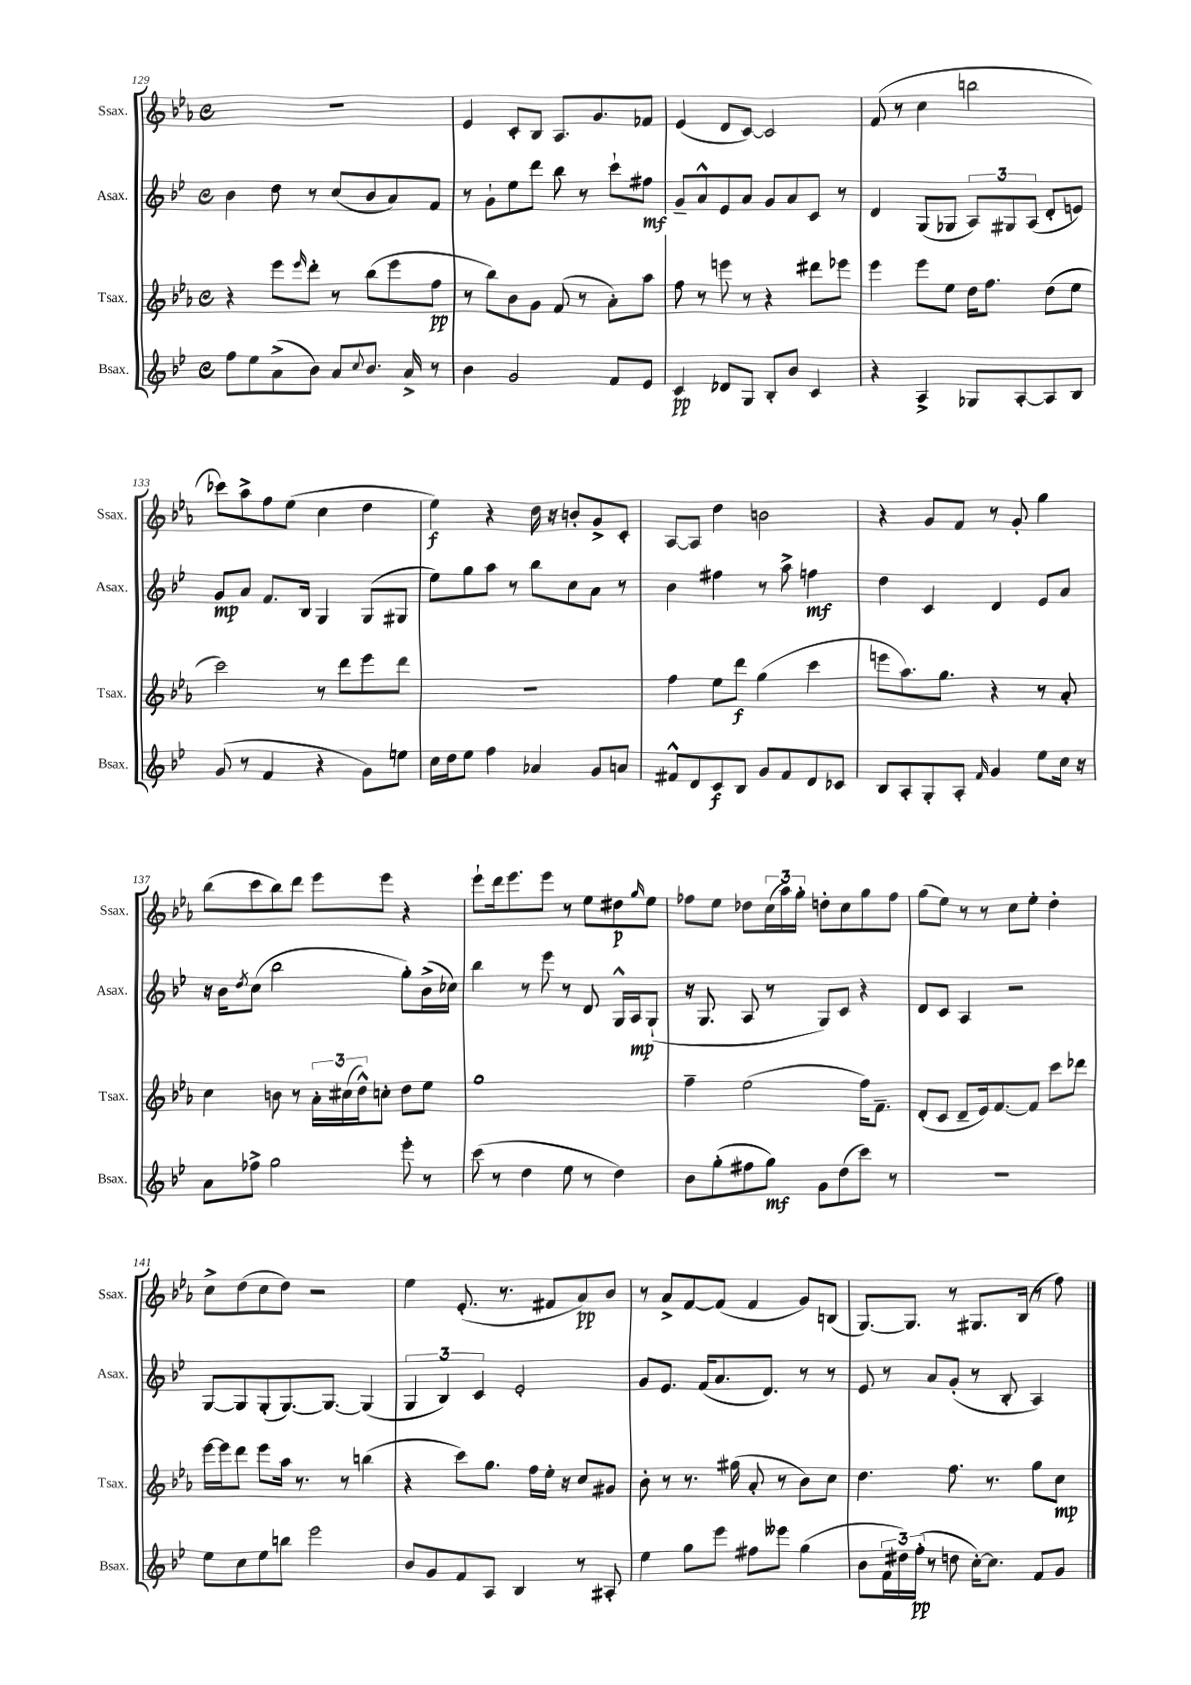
<<
\new StaffGroup <<
\new Staff = "s0" \with { instrumentName = "Ssax." shortInstrumentName = "Ssax." } {
    \clef treble \key ees \major \defaultTimeSignature \time 4/4
    R1 |
    ees'4 c'8-. bes8 aes8. g'8. fes'8 |
    ees'4( d'8 c'8~) c'2 |
    f'8( r8 c''4 b''2 |
    ces'''8) aes''8-> f''8 ees''8( c''4 d''4 |
    ees''4\f) r4 d''16 r16 b'8-. g'8-> c'8-. |
    aes8~ aes8 d''4 b'2 |
    r4 g'8 f'8 r8 g'8-. g''4 |
    bes''8( c'''8 bes''8) d'''8 ees'''8 ees'''8 r4 |
    ees'''8-! d'''16 ees'''8. ees'''8 r8 ees''8 dis''8\p \grace { g''16 } ees''8 |
    fes''8 ees''8 des''8 \tuplet 3/2 { c''16( aes''16) g''16-. } d''8-. c''8 g''8 fes''8 |
    g''8( ees''8) r8 r8 c''8 ees''8-. d''4-. |
    c''8-> d''8( c''8 d''8) r2 |
    ees''4 ees'8.-.( r8. fis'8 aes'8\pp) bes'8 |
    r8 aes'8-> f'8~ f'8( f'4 g'8) b8( |
    g8.~) g8. r8 gis8. bes16( r8 f''8) \bar "|." |
}
\new Staff = "s1" \with { instrumentName = "Asax." shortInstrumentName = "Asax." } {
    \clef treble \key bes \major \defaultTimeSignature \time 4/4
    bes'4 d''8 r8 c''8( bes'8 a'8) f'8 |
    r8 g'8-! ees''8 d'''8 bes''8 r8 c'''8-! fis''8\mf |
    g'8-- a'8-^ ees'8 a'8 g'8 a'8 c'8 r8 |
    d'4 g8( ges8 \tuplet 3/2 { a8) gis8 a8( } d'8-. e'8) |
    g'8\mp a'8 f'8. bes16 g4 g8( gis8 |
    ees''8) g''8 a''8 r8 bes''8 c''8 a'8 r8 |
    bes'4 fis''4 r8 a''8-> f''4\mf |
    d''4 c'4 d'4 ees'8 a'8 |
    r16 bes'16 \acciaccatura { d''8 } c''8( bes''2 g''8-.) bes'16->( ces''16) |
    bes''4 r8 ees'''8 r8 d'8 g16-^ a16\mp g8-!( |
    r16 g8. a8 r8 g8) c'8 r4 |
    d'8 c'8 a4 r2 |
    g8~ g8 g8-.( g8.~) g8.~ g4( |
    \tuplet 3/2 { g4 bes4) c'4 } ees'2-. |
    g'8 ees'8. f'16( a'8. d'8.) r8 r8 |
    ees'8 r8 a'8 g'8-.( r8 bes8-. a4) \bar "|." |
}
\new Staff = "s2" \with { instrumentName = "Tsax." shortInstrumentName = "Tsax." } {
    \clef treble \key ees \major \defaultTimeSignature \time 4/4
    r4 ees'''8 \grace { ees'''16 } d'''8-. r8 bes''8( ees'''8 f''8\pp |
    r8 bes''8) bes'8 g'8 f'8( r8 aes'8-.) aes''8 |
    f''8 r8 e'''8 r8 r4 dis'''8 ees'''8 |
    ees'''4 ees'''8 ees''8 d''16 f''8. d''8( ees''8 |
    c'''2) r8 d'''8 ees'''8 d'''8 |
    R1 |
    f''4 ees''8 d'''8\f g''4( c'''4 |
    e'''8 aes''8.) g''8. r4 r8 aes'8-. |
    c''4 b'8 r8 \tuplet 3/2 { aes'16-. cis''16( d''16-^) } c''8-. d''8 ees''8 |
    g''1 |
    f''4-- ees''2( f''16) f'8.-- |
    d'8-.( c'8 d'8-- ees'16) f'8.~ f'8 c'''8 des'''8 |
    ees'''16~ ees'''16 d'''8 ees'''8 aes''16 r8. r8 b''4( |
    r4 c'''8) g''8. f''16 ees''16-. r16 c''8 gis'8 |
    bes'8-. r8 r8. gis''16( aes'8-. r8 bes'8) c''8 |
    d''4. f''8. r8. g''8 c''8\mp \bar "|." |
}
\new Staff = "s3" \with { instrumentName = "Bsax." shortInstrumentName = "Bsax." } {
    \clef treble \key bes \major \defaultTimeSignature \time 4/4
    f''8 ees''8 a'8->( bes'8) a'8 \appoggiatura { c''8 } bes'8. a'16-> r8 |
    bes'4 g'2 f'8 ees'8 |
    c'4\pp des'8 g8 bes8-. bes'8 c'4 |
    r4 a4-> ges8 a8~-. a8 bes8 |
    g'8( r8 f'4 r4 g'8) e''8 |
    c''16 d''16 ees''8 f''4 aes'4 g'8 a'8 |
    fis'8-^ d'8 c'8\f bes8 g'8 fis'8 d'8 ces'8 |
    bes8 a8-. g8-. a8-. \grace { f'16 } g'4 ees''8 c''16 r16 |
    a'8 fes''8-> g''2 ees'''8-. r8 |
    c'''8( r8 d''4 ees''8 r8 d''4) |
    bes'8 g''8-.( fis''8 g''8\mf) g'8 d''8( c'''8) r8 |
    R1 |
    ees''8 c''8 ees''8 b''8 ees'''2 |
    bes'8 g'8 f'8 a8 bes4 r8 ais8-. |
    ees''4 g''8 ees'''8 fis''8 eeses'''8 g''4( |
    bes'8 \tuplet 3/2 { f'16 dis''16) f''16-.\pp( } r8 d''8 c''16~-.) c''8. f'8 g'8 \bar "|." |
}
>>
>>
\layout { \context { \Score currentBarNumber = #129 } }
